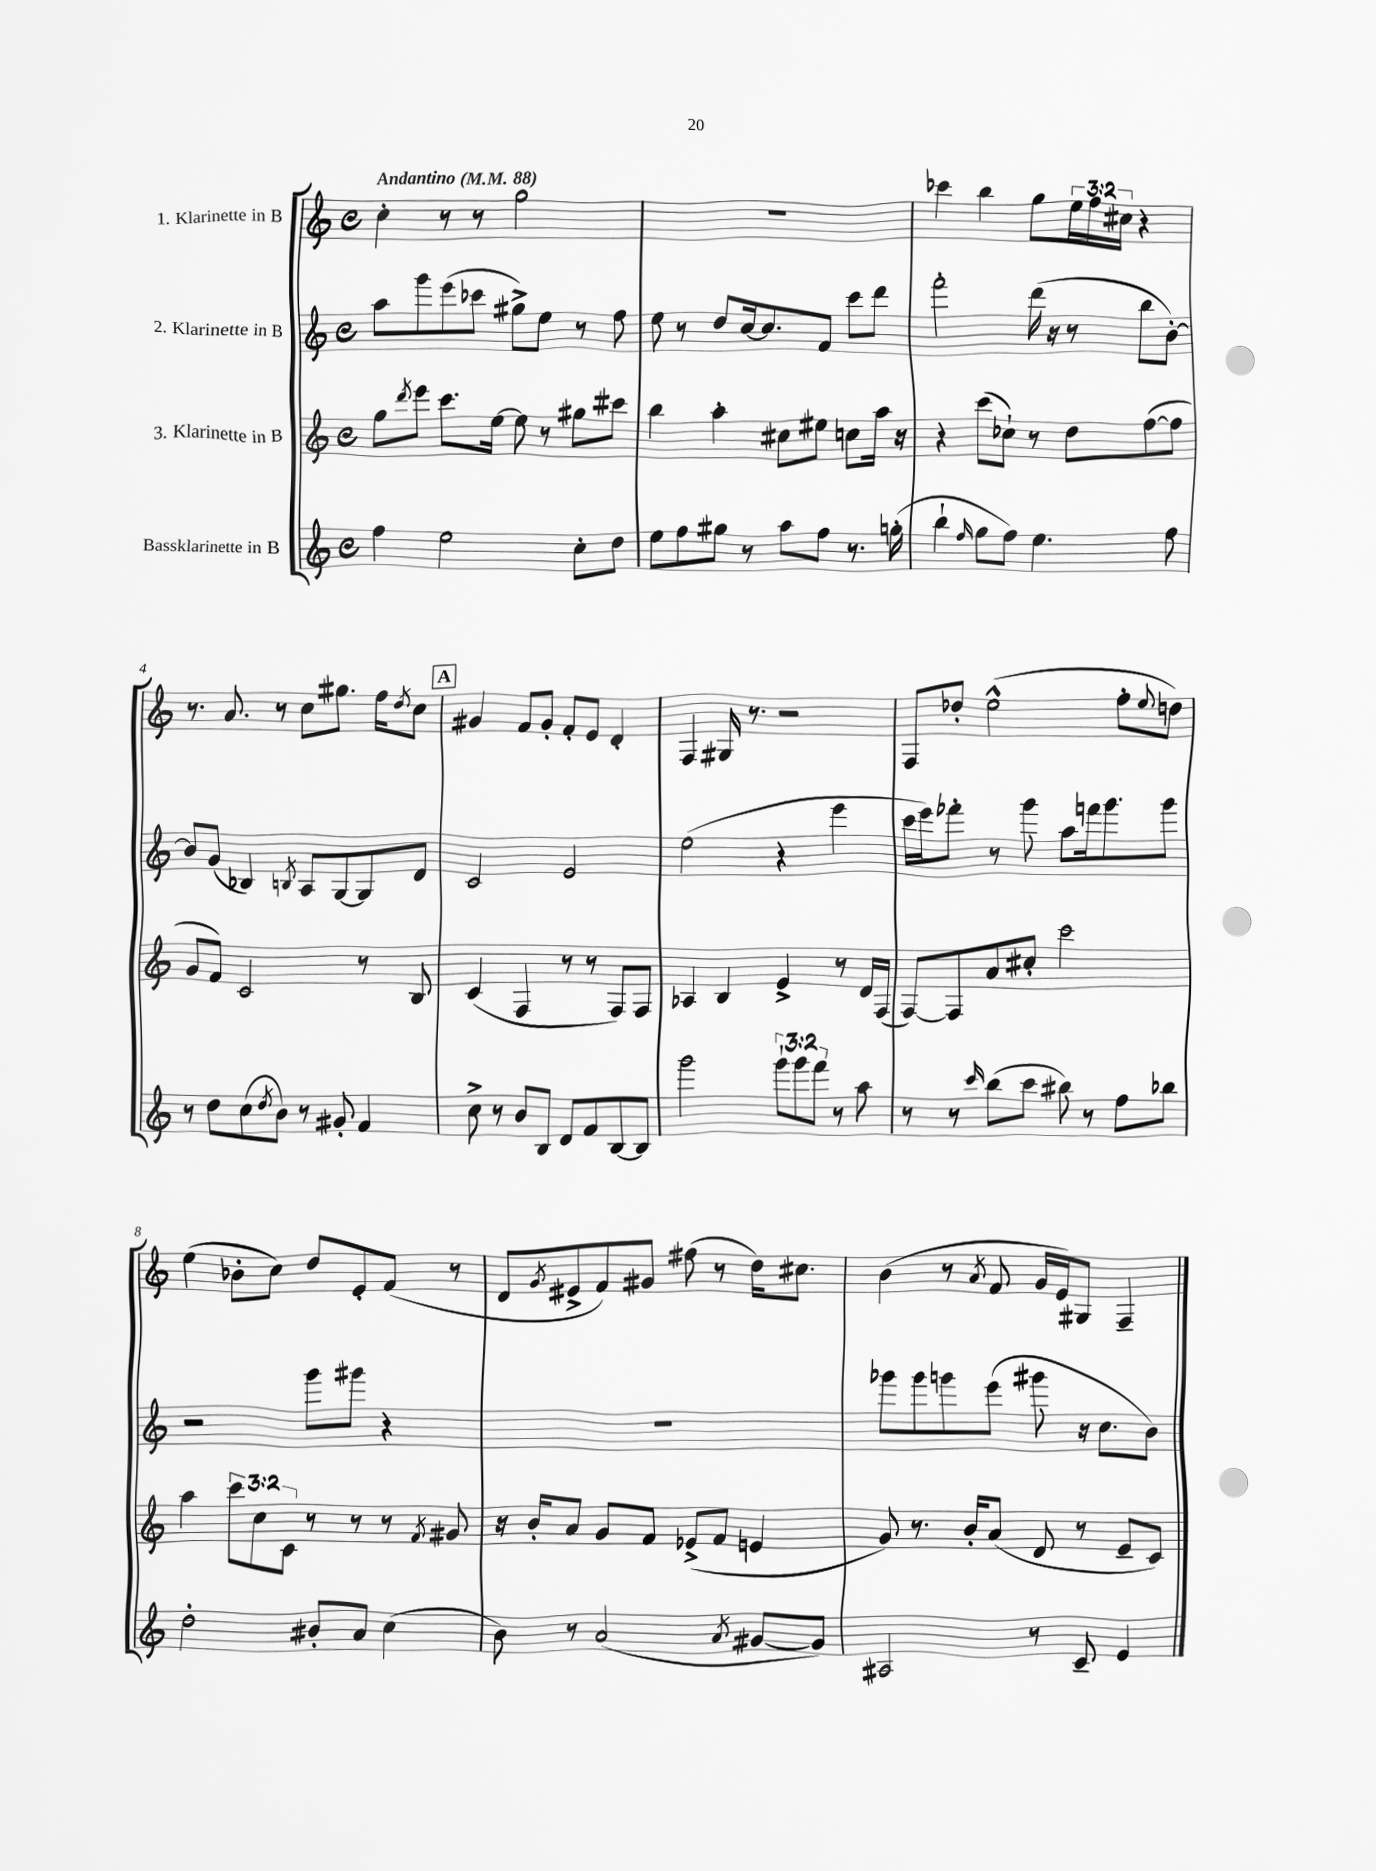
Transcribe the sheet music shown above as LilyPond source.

<<
\new StaffGroup <<
\new Staff = "s0" \with { instrumentName = "1. Klarinette in B" } {
    \clef treble \key c \major \defaultTimeSignature \time 4/4 \override Staff.TupletNumber.text = #tuplet-number::calc-fraction-text \tempo "Andantino" 4 = 88
    c''4-. r8 r8 g''2 |
    R1 |
    ces'''4 b''4 g''8 \tuplet 3/2 { e''16 f''16 cis''16 } r4 |
    r8. a'8. r8 c''8 gis''8. f''16 \acciaccatura { d''8 } c''8 |
    \mark \markup { \box "A" } gis'4 f'8 gis'8-. f'8-. e'8 d'4-. |
    f4 gis16 r8. r2 |
    f8 des''8-. e''2-^( f''8-. \appoggiatura { e''8 } d''8) |
    e''4( bes'8-. c''8) d''8 e'8-. f'8( r8 |
    d'8 \acciaccatura { g'8 } eis'8-> f'8) gis'8 fis''8( r8 d''16) cis''8. |
    b'4( r8 \acciaccatura { a'8 } f'8 g'16 e'16) gis8 f4-- \bar "|." |
}
\new Staff = "s1" \with { instrumentName = "2. Klarinette in B" } {
    \clef treble \key c \major \defaultTimeSignature \time 4/4
    a''8 g'''8 e'''8( ces'''8 gis''8->) e''8 r8 f''8 |
    e''8 r8 d''8 c''16~ c''8. f'8 c'''8 d'''8 |
    f'''2-. d'''16( r16 r8 b''8 b'8~-.) |
    b'8 g'8( bes4) \acciaccatura { b8 } a8 g8~ g8 d'8 |
    \mark \markup { \box "A" } c'2 e'2 |
    e''2( r4 e'''4 |
    c'''16 e'''16) fes'''8-. r8 g'''8 a''8 f'''16 g'''8. g'''8 |
    r2 g'''8 gis'''8 r4 |
    R1 |
    ges'''8 ges'''8 g'''8 e'''8( gis'''8 r16 c''8. b'8) \bar "|." |
}
\new Staff = "s2" \with { instrumentName = "3. Klarinette in B" } {
    \clef treble \key c \major \defaultTimeSignature \time 4/4 \override Staff.TupletNumber.text = #tuplet-number::calc-fraction-text
    g''8 \acciaccatura { d'''8 } e'''8 c'''8. e''16~ e''8 r8 gis''8 cis'''8 |
    b''4 a''4-. cis''8 eis''8 c''8 a''16 r16 |
    r4 c'''8( ces''8-!) r8 d''8 f''8~( f''8 |
    g'8 f'8) c'2 r8 b8 |
    \mark \markup { \box "A" } c'4( f4 r8 r8 f8) f8 |
    aes4 b4 e'4-> r8 d'16 f16( |
    f8~) f8 a'8 cis''8-. c'''2 |
    a''4 \tuplet 3/2 { c'''8 c''8 c'8 } r8 r8 r8 \acciaccatura { f'8 } gis'8 |
    r16 b'16-. a'8 g'8 f'8 ees'8->( f'8 e'4 |
    g'8) r8. b'16-. a'8( d'8 r8 e'8-- c'8) \bar "|." |
}
\new Staff = "s3" \with { instrumentName = "Bassklarinette in B" } {
    \clef treble \key c \major \defaultTimeSignature \time 4/4 \override Staff.TupletNumber.text = #tuplet-number::calc-fraction-text
    f''4 e''2 c''8-. d''8 |
    e''8 f''8 gis''8 r8 a''8 f''8 r8. g''16-.( |
    b''4-! \grace { f''16 } g''8 f''8) e''4. f''8 |
    r8 d''8 c''8( \acciaccatura { d''8 } b'8) r8 gis'8-. f'4 |
    \mark \markup { \box "A" } c''8-> r8 b'8 b8 d'8 f'8 b8~ b8 |
    g'''2 \tuplet 3/2 { g'''8-! g'''8 f'''8 } r8 a''8 |
    r8 r8 \grace { c'''16 } b''8( c'''8 bis''8) r8 f''8 bes''8 |
    d''2-. bis'8-. a'8 c''4( |
    b'8) r8 a'2( \acciaccatura { a'8 } gis'8~ gis'8) |
    ais2 r8 c'8-- e'4 \bar "|." |
}
>>
>>
